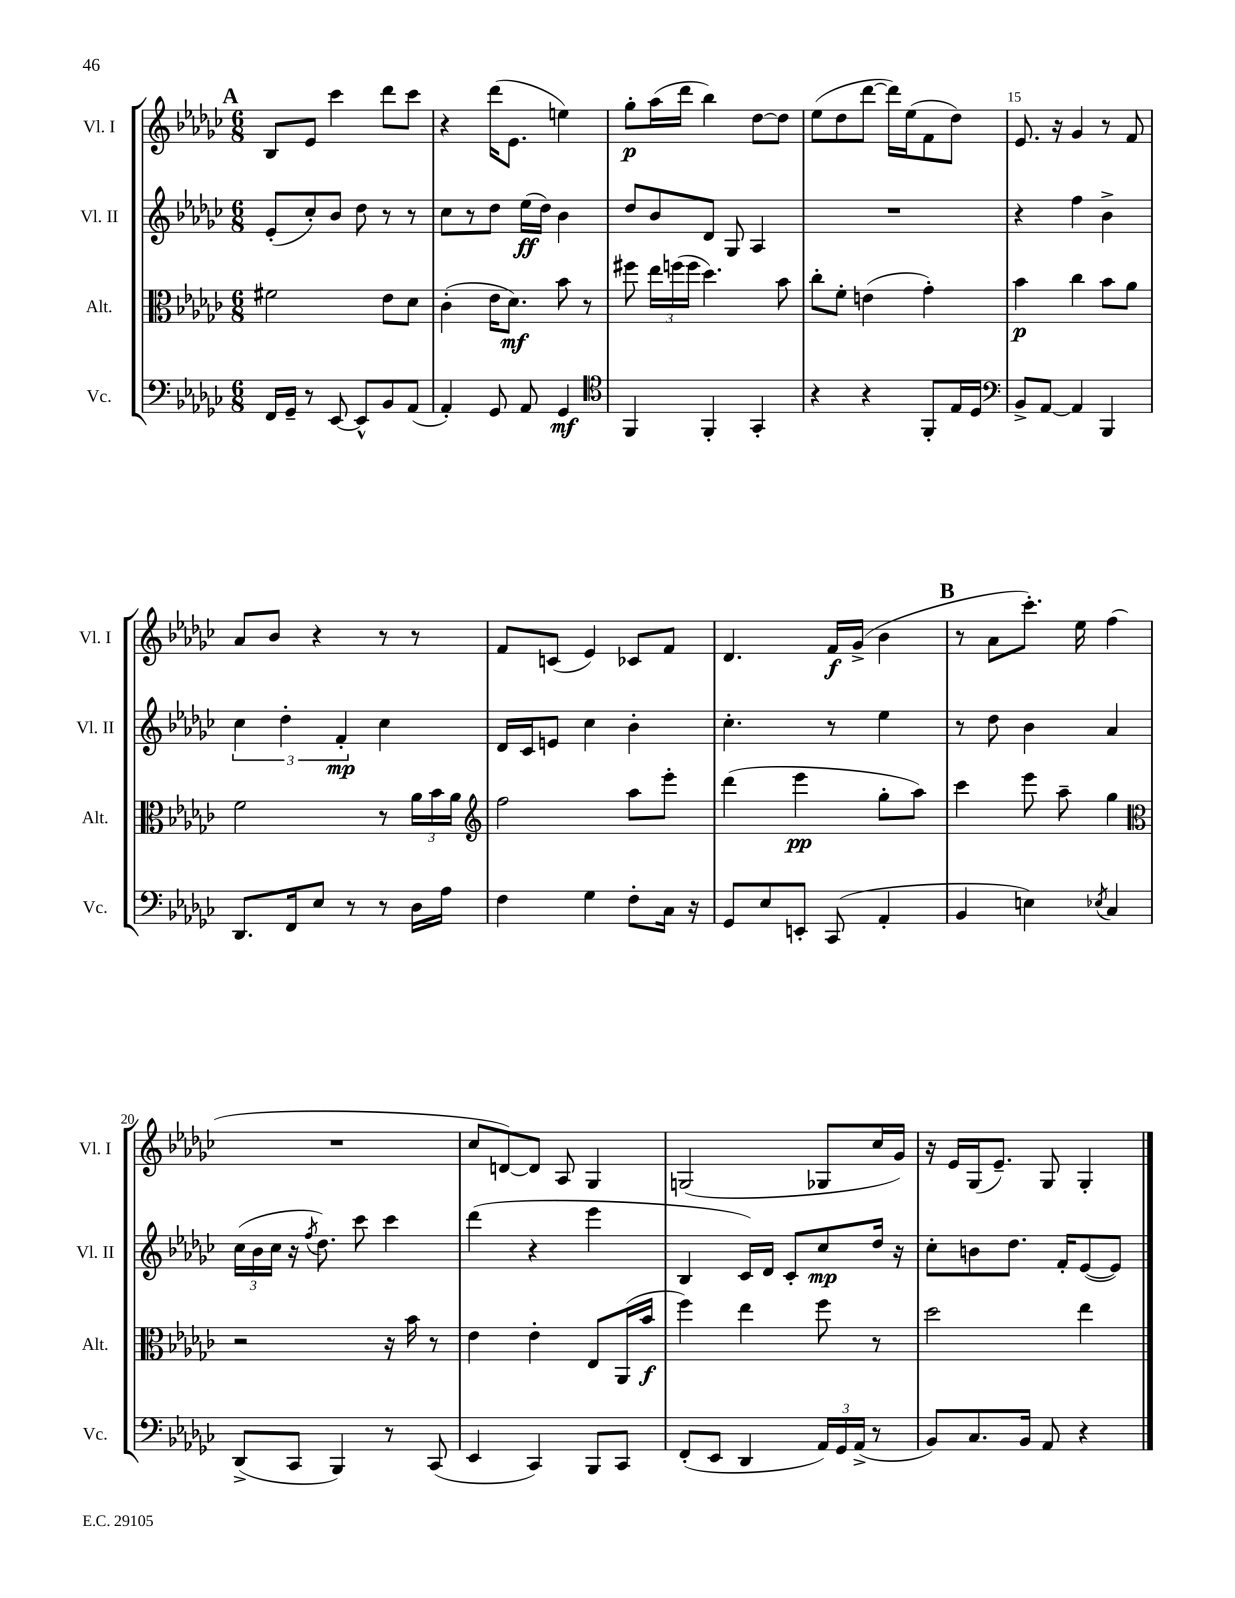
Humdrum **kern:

**kern	**kern	**kern	**kern
*staff4	*staff3	*staff2	*staff1
*clefF4	*clefC3	*clefG2	*clefG2
*k[b-e-a-d-g-c-]	*k[b-e-a-d-g-c-]	*k[b-e-a-d-g-c-]	*k[b-e-a-d-g-c-]
*M6/8	*M6/8	*M6/8	*M6/8
16FF	2f#	(8e-'	8B-
16GG-~	.	.	.
8r	.	8cc-')	8e-
[8EE-	.	8b-	4ccc-
8EE-^^]	.	8dd-	.
8BB-	8e-	8r	8ddd-
(8AA-	8d-	8r	8ccc-
=	=	=	=
4AA-')	(4c-'	8cc-	4r
.	.	8r	.
8GG-	16e-	8dd-	(16ddd-
.	8.d-)	.	8.e-
8AA-	.	(16ee-	.
.	.	16dd-)	.
4GG-	8b-	4b-	4ee)
.	8r	.	.
=	=	=	=
*clefC4	*	*	*
4FF	8ff#	8dd-	8gg-'
.	24ee-	8b-	(16aa-
.	(24ff	.	.
.	.	.	16ddd-
.	24ff	.	.
4FF'	4.dd-)	8d-	4bb-)
.	.	8G-	.
4GG-'	.	4A-	[8dd-
.	8b-	.	8dd-]
=	=	=	=
4r	8cc-'	2.r	(8ee-
.	8f'	.	8dd-
4r	(4e	.	[8ddd-
.	.	.	16ddd-])
.	.	.	(16ee-
8FF'	4g-')	.	8f
16E-	.	.	8dd-)
16D-	.	.	.
=	=	=	=
*clefF4	*	*	*
8BB-^	4b-	4r	8.e-
[8AA-	.	.	.
.	.	.	16r
4AA-]	4cc-	4ff	4g-
4BBB-	8b-	4b-^	8r
.	8a-	.	8f
=	=	=	=
8.DD-	2f	6cc-	8a-
.	.	.	8b-
.	.	6dd-'	.
16FF	.	.	.
8E-	.	.	4r
.	.	6f'	.
8r	.	.	.
8r	8r	4cc-	8r
16D-	24a-	.	8r
.	24b-	.	.
16A-	.	.	.
.	24a-	.	.
=	=	=	=
*	*clefG2	*	*
4F	2ff	16d-	8f
.	.	16c-	.
.	.	8e	(8c
4G-	.	4cc-	4e-)
8F'	8aa-	4b-'	8c-
16C-	8eee-'	.	8f
16r	.	.	.
=	=	=	=
8GG-	(4ddd-	4.cc-'	4.d-
8E-	.	.	.
8EE'	4eee-	.	.
(8CC-	.	8r	16f
.	.	.	(16g-^
4AA-'	8gg-'	4ee-	4b-
.	8aa-)	.	.
=	=	=	=
4BB-	4ccc-	8r	8r
.	.	8dd-	8a-
4E)	8eee-	4b-	8.ccc-')
.	8aa-~	.	.
.	.	.	16ee-
8qE-	.	.	.
4C-	4gg-	4a-	(4ff
=	=	=	=
*	*clefC3	*	*
(8DD-^	2r	(24cc-	2.r
.	.	24b-	.
.	.	24cc-	.
8CC-	.	16r	.
.	.	8qff	.
.	.	8.dd-)	.
4BBB-)	.	.	.
.	.	8ccc-	.
8r	16r	4ccc-	.
.	16b-	.	.
(8CC-	8r	.	.
=	=	=	=
4EE-	4e-	(4ddd-	8cc-
.	.	.	[8d)
4CC-)	4e-'	4r	8d]
.	.	.	8A-
8BBB-	8E-	4eee-	4G-
8CC-	(16AA-	.	.
.	16b-	.	.
=	=	=	=
(8FF'	4ff)	4B-	(2G
8EE-	.	.	.
4DD-	4ee-	16c-)	.
.	.	16d-	.
.	.	8c-'	.
24AA-)	8ff	8cc-	8G-
24GG-	.	.	.
(24AA-^	.	.	.
8r	8r	16dd-	16cc-
.	.	16r	16g-)
=	=	=	=
8BB-)	2dd-	8cc-'	16r
.	.	.	16e-
8.C-	.	8b	(16G-
.	.	.	8.e-~)
.	.	8.dd-	.
16BB-	.	.	.
8AA-	.	.	8G-
.	.	16f'	.
4r	4ee-	([8e-	4G-'
.	.	8e-])	.
==	==	==	==
*-	*-	*-	*-
